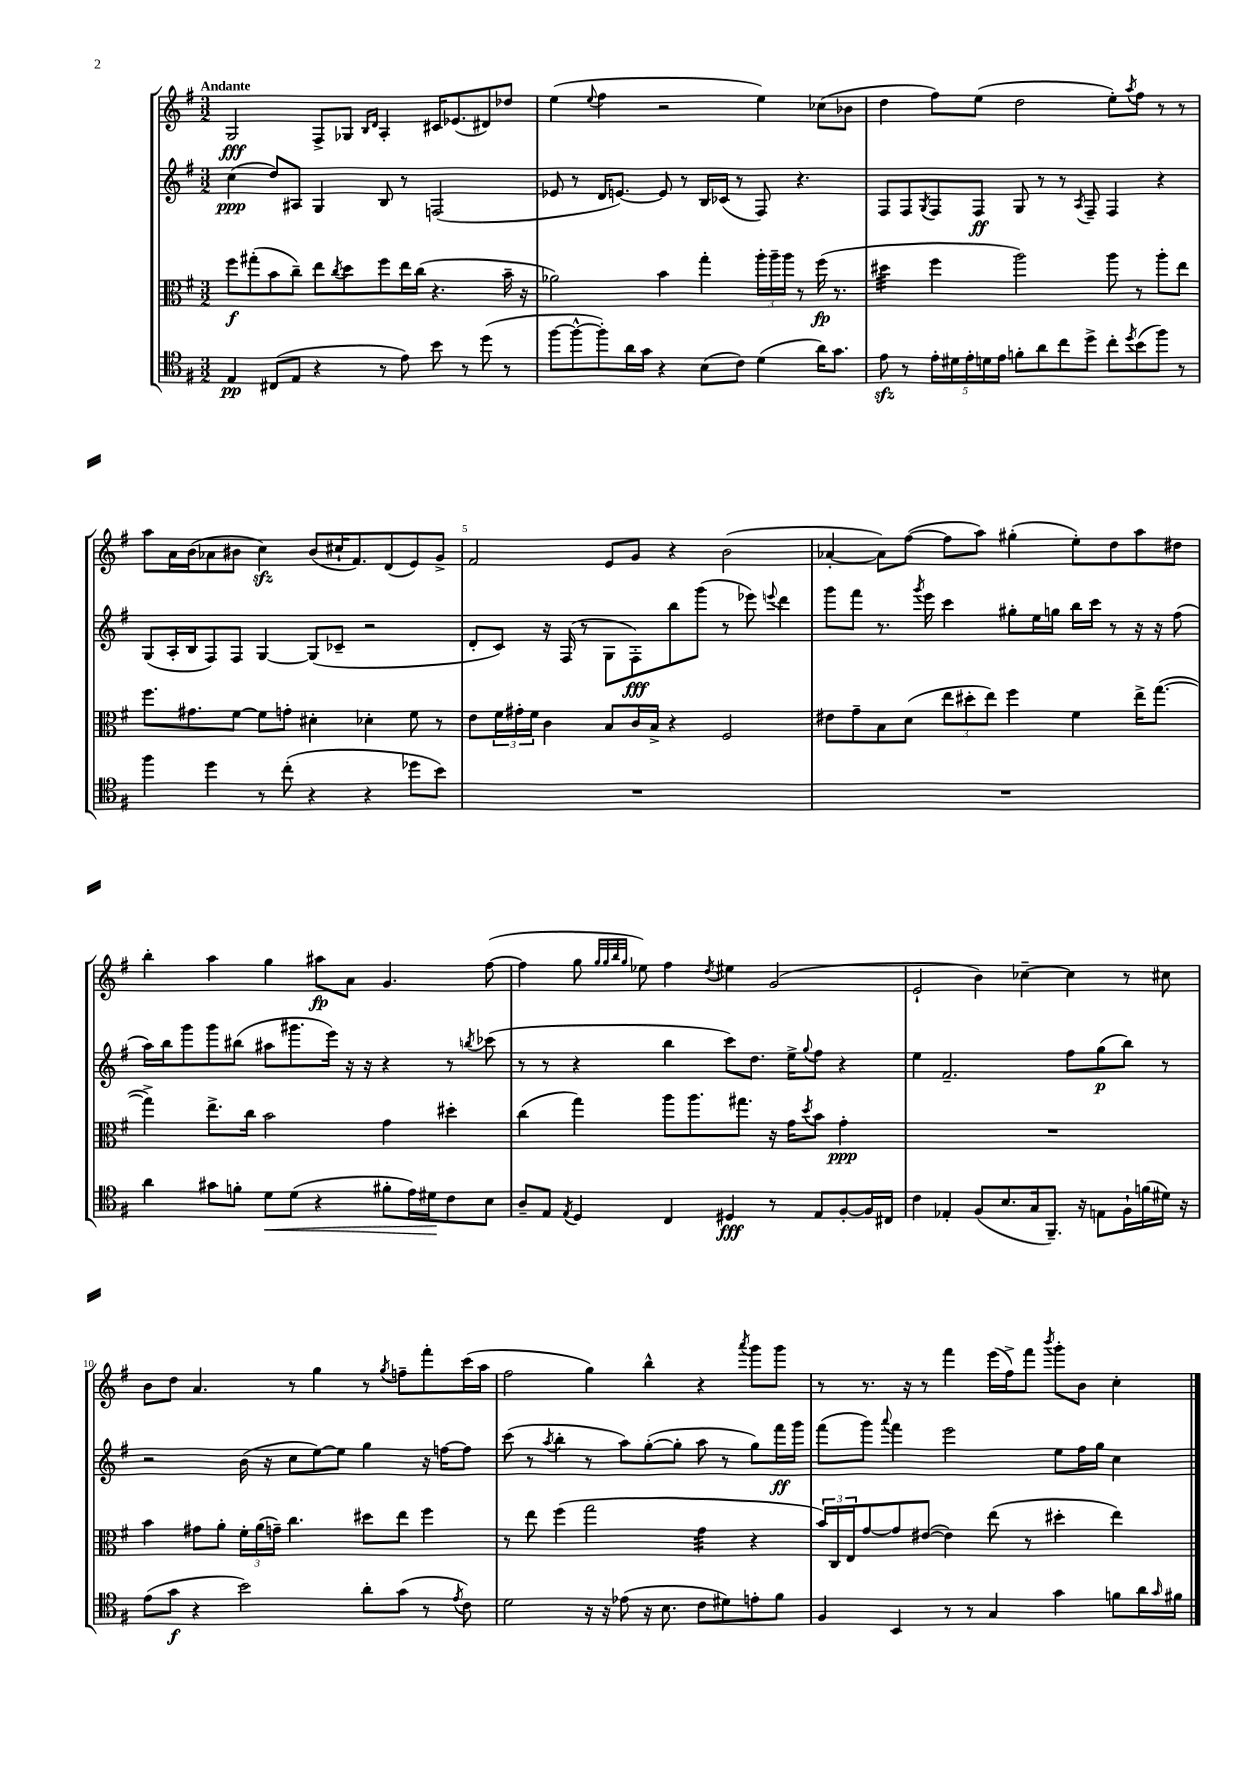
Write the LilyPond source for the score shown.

<<
\new StaffGroup <<
\new Staff = "s0" {
    \clef treble \key g \major \numericTimeSignature \time 3/2 \tempo "Andante"
    g2\fff fis8-> ges8 \grace { b16 d'16 } a4-. cis'16 ees'8.( dis'8) des''8 |
    e''4( \appoggiatura { e''8 } fis''4 r2 e''4) ces''8( bes'8 |
    d''4 fis''8) e''8( d''2 e''8-.) \acciaccatura { a''8 } fis''8 r8 r8 |
    a''8 a'16 b'16( aes'8 bis'8 c''4\sfz) bis'8( cis''16-! fis'8.) d'8( e'8) g'8-> |
    fis'2 e'8 g'8 r4 b'2( |
    aes'4~-. aes'8) fis''8~( fis''8 a''8) gis''4-.( e''8-.) d''8 a''8 dis''8 |
    b''4-. a''4 g''4 ais''8\fp a'8 g'4. fis''8~( |
    fis''4 g''8 \grace { g''32 g''32 b''32 g''32 } ees''8) fis''4 \acciaccatura { d''8 } eis''4 g'2( |
    e'2-! b'4) ces''4~-- ces''4 r8 cis''8 |
    b'8 d''8 a'4. r8 g''4 r8 \acciaccatura { g''8 } f''8-- fis'''8-. c'''16( a''16 |
    fis''2 g''4) b''4-^ r4 \acciaccatura { a'''8 } g'''8 g'''8 |
    r8 r8. r16 r8 fis'''4 e'''16( fis''16->) fis'''8 \acciaccatura { b'''8 } g'''8-. b'8 c''4-. \bar "|." |
}
\new Staff = "s1" {
    \clef treble \key g \major \numericTimeSignature \time 3/2
    c''4\ppp( d''8) ais8 g4 b8 r8 f2( |
    ees'8 r8 d'16 e'8.~) e'8 r8 b16 ces'16( r8 fis8) r4. |
    fis8 fis8 \acciaccatura { g8 } fis8 fis8\ff g8 r8 r8 \acciaccatura { a8 } fis8-- fis4 r4 |
    g8( a16-. b16 fis8) fis8 g4~ g8( ces'8-- r2 |
    d'8-. c'8) r16 fis16( r8 g8 fis8-.\fff) b''8 g'''8( r8 ees'''8) \appoggiatura { e'''8 } d'''4 |
    g'''8 fis'''8 r8. \acciaccatura { g'''8 } e'''16 c'''4 gis''8-. e''16 g''16 b''16 c'''16 r8 r16 r16 fis''8( |
    a''16) b''16 g'''8 g'''8 bis''8( ais''8 gis'''8. e'''16) r16 r16 r4 r8 \acciaccatura { b''8 } ces'''8( |
    r8 r8 r4 b''4 c'''8) d''8. e''16-> \appoggiatura { g''8 } fis''8 r4 |
    e''4 fis'2.-- fis''8 g''8\p( b''8) r8 |
    r2 b'16( r16 c''8 e''8~) e''8 g''4 r16 f''16~ f''8 |
    c'''8( r8 \acciaccatura { a''8 } b''4-. r8 a''8) g''8~-.( g''8-. a''8 r8 g''8) fis'''16\ff g'''16 |
    fis'''8( g'''8) \appoggiatura { a'''8 } fis'''4 e'''2 e''8 fis''16 g''16 c''4 \bar "|." |
}
\new Staff = "s2" {
    \clef alto \key g \major \numericTimeSignature \time 3/2
    fis''8\f gis''8-.( b'8 c''8--) e''8 \acciaccatura { c''8 } d''8 fis''8 e''16 c''16( r4. b'16-- r16 |
    aes'2) b'4 g''4-. \tuplet 3/2 { a''16-. a''16-- a''16 } r8 fis''16\fp( r8. |
    dis''4:32 fis''4 a''2) a''8 r8 a''8-. e''8 |
    fis''8. gis'8. fis'8~ fis'8 g'8-. dis'4-. des'4-. fis'8 r8 |
    e'8 \tuplet 3/2 { fis'16 gis'16-. fis'16 } c'4 b8 c'16 b16-> r4 fis2 |
    eis'8 g'8-- b8 d'8( \tuplet 3/2 { e''8 dis''8-. e''8) } fis''4 fis'4 e''16-> g''8.~( |
    g''4->) e''8.-> c''16 b'2 g'4 dis''4-. |
    c''4( g''4) a''8 a''8. gis''8. r16 g'16 \acciaccatura { d''8 } b'8 g'4-.\ppp |
    R1. |
    b'4 gis'8 a'8-. \tuplet 3/2 { fis'16-. a'16( g'16--) } c''4. dis''8 e''8 fis''4 |
    r8 e''8 fis''4( g''2 g'4:32 r4 |
    \tuplet 3/2 { b'16) c16 e16 } g'8~ g'8 eis'8~( eis'4) e''8( r8 dis''4-. e''4) \bar "|." |
}
\new Staff = "s3" {
    \clef tenor \key g \major \numericTimeSignature \time 3/2
    e4\pp cis8( e8 r4 r8 e'8) b'8 r8 d''8( r8 |
    fis''8~ fis''8~-^ fis''8-.) a'16 g'16 r4 b8( c'8) d'4( a'16) g'8. |
    e'8\sfz r8 \tuplet 5/4 { e'16-. dis'16 e'16-. d'16 e'16 } f'8-. a'8 c''8 d''8-> c''8-. \acciaccatura { d''8 } b'8( fis''8) r8 |
    fis''4 d''4 r8 c''8-.( r4 r4 des''8 b'8) |
    R1. |
    R1. |
    a'4 gis'8 f'8-. d'8\< d'8( r4 fis'8-. e'16) dis'16\! c'8 b8 |
    a8-- e8 \acciaccatura { e8 } d4 c4 dis4\fff r8 e8 fis8~-. fis16 cis16 |
    c'4 ees4-. fis8( b8. g16 fis,8.--) r16 e8 fis16-! f'16( dis'16) r16 |
    e'8( g'8\f r4 b'2) a'8-. g'8( r8 \acciaccatura { e'8 } c'8) |
    d'2 r16 r16 ees'8( r16 b8. c'8 dis'8) e'8-. fis'8 |
    fis4 b,4 r8 r8 g4 g'4 f'8 a'16 \grace { g'16 } fis'16 \bar "|." |
}
>>
>>
\layout { \context { \Score \override BarNumber.break-visibility = ##(#f #t #t) barNumberVisibility = #(every-nth-bar-number-visible 5) } }
